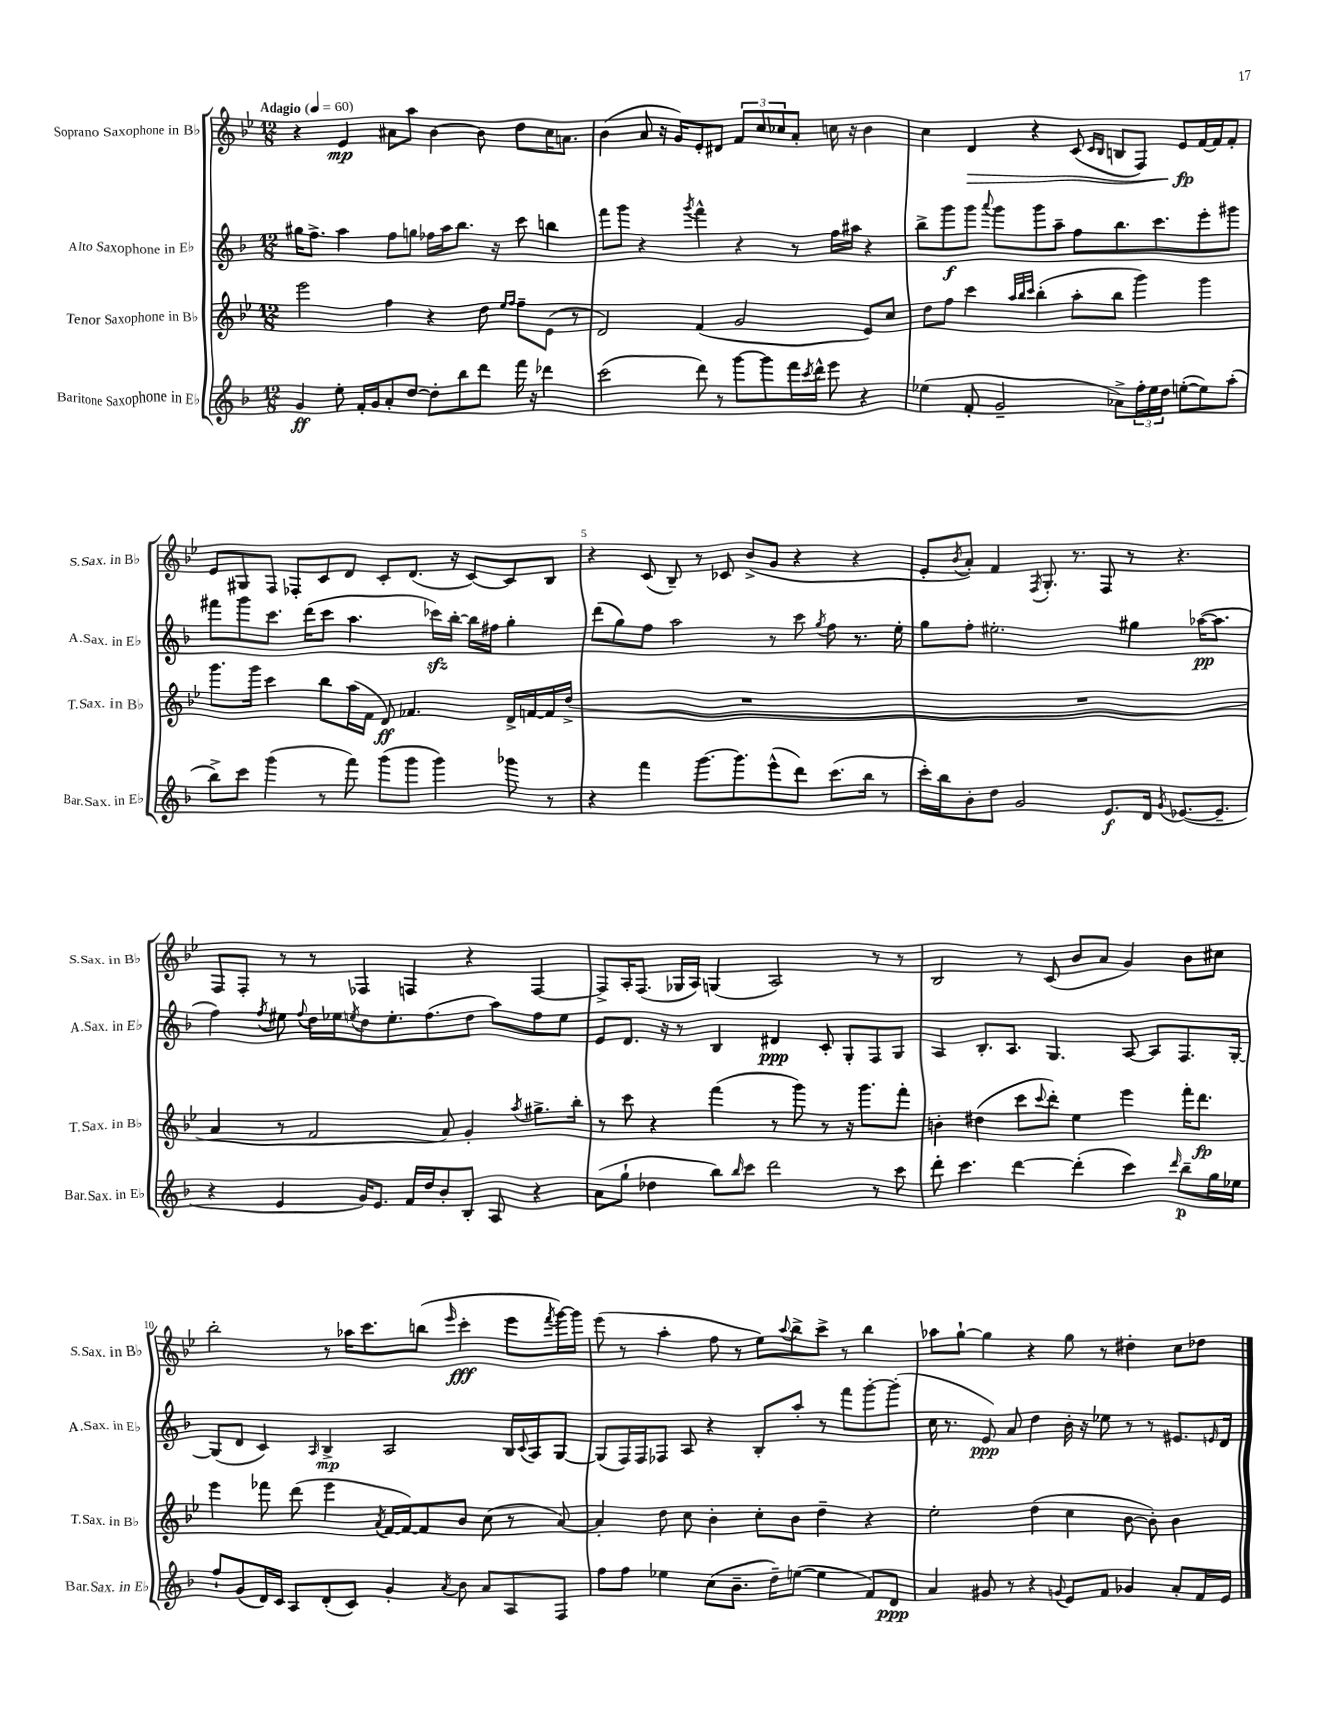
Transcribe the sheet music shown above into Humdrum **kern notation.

**kern	**dynam	**kern	**dynam	**kern	**dynam	**kern	**dynam
*part4	*part4	*part3	*part3	*part2	*part2	*part1	*part1
*staff4	*staff4	*staff3	*staff3	*staff2	*staff2	*staff1	*staff1
*I"Baritone Saxophone in E♭	*	*I"Tenor Saxophone in B♭	*	*I"Alto Saxophone in E♭	*	*I"Soprano Saxophone in B♭	*
*I'Bar.Sax. in E♭	*	*I'T.Sax. in B♭	*	*I'A.Sax. in E♭	*	*I'S.Sax. in B♭	*
*clefG2	*	*clefG2	*	*clefG2	*	*clefG2	*
*k[b-]	*	*k[b-e-]	*	*k[b-]	*	*k[b-e-]	*
*M12/8	*	*M12/8	*	*M12/8	*	*M12/8	*
*MM60	*	*MM60	*	*MM60	*	*MM60	*
=1	=1	=1	=1	=1	=1	=1	=1
!	!	!	!	!	!	!LO:TX:a:B:t=Adagio	!
4g/	ff	2eee-\	.	16gg#X\KL	.	4r	.
.	.	.	.	8.ff^\J	.	.	.
8ee'\	.	.	.	4aa\	.	4e-/	mp
16f'/LL	.	.	.	.	.	.	.
16g/J	.	.	.	.	.	.	.
8a'/	.	4ff\	.	8ff\L	.	8a#X\L	.
[8dd/J	.	.	.	8ggn\J	.	8aa\J	.
8dd'\L]	.	4r	.	16ff-X\LL	.	[4b-\	.
.	.	.	.	16aa\J	.	.	.
8bb-\	.	.	.	8.bb-\J	.	.	.
8ddd\J	.	8dd\	.	.	.	8b-\]	.
.	.	.	.	16r	.	.	.
.	.	16qqee-/LL	.	.	.	.	.
.	.	16qqff/JJ	.	.	.	.	.
16fff\	.	8ff~\L	.	8ccc\	.	8dd\L	.
16r	.	.	.	.	.	.	.
4ddd-X\	.	(8e-\J	.	4bbn\	.	16cc\K	.
.	.	.	.	.	.	8.an\J	.
.	.	8r	.	.	.	.	.
=2	=2	=2	=2	=2	=2	=2	=2
(2ccc\	.	2d/)	.	8fff\L	.	(4b-\	.
.	.	.	.	8ggg\J	.	.	.
.	.	.	.	4r	.	8a/	.
.	.	.	.	.	.	16r	.
.	.	.	.	.	.	16g/KL)	.
.	.	.	.	8qggg/	.	.	.
8ddd\)	.	(4f/	.	4fff^^\	.	8e-'/	.
8r	.	.	.	.	.	8d#X/J	.
[8ggg\L	.	2g/	.	4r	.	12f/L	.
.	.	.	.	.	.	12cc/	.
8ggg\]	.	.	.	.	.	.	.
.	.	.	.	.	.	12cc-X/	.
16fff\L	.	.	.	8r	.	8a'/J	.
8qccc/	.	.	.	.	.	.	.
16ddd^^\JJ	.	.	.	.	.	.	.
8eee\	.	.	.	16ff\LL	.	16ccn\	.
.	.	.	.	16aa#X\JJ	.	16r	.
4r	.	8e-/L)	.	4r	.	4b-\	.
.	.	8cc/J	.	.	.	.	.
=3	=3	=3	=3	=3	=3	=3	=3
(4ee-X\	.	8dd\L	.	8bb-^\L	.	4cc\	.
.	.	8ff\J	.	8ggg\	f	.	.
!	!	!	!	!	!	!	!LO:HP:b
8f'/	.	4ccc\	.	8ggg\J	.	4d/	>
.	.	.	.	8qqaaa/	.	.	.
2g~/	.	.	.	8ggg\L	.	.	.
.	.	32qqaa/LLL	.	.	.	.	.
.	.	32qqbb-/	.	.	.	.	.
.	.	32qqccc/JJJ	.	.	.	.	.
.	.	(4bb-'\	.	8ggg\	.	4r	.
.	.	.	.	8aa~\J	.	.	.
.	.	8aa'\L	.	8ff\L	.	(8c/	.
.	.	.	.	.	.	16qqc/LL	.
.	.	.	.	.	.	16qqB-/JJ	.
8a-X^\L)	.	8bb-\J	.	8.bb-\	.	8Bn/L	.
24ff'\L	.	4ggg\)	.	.	.	8F/J)	.
24ee-\	.	.	.	.	.	.	.
.	.	.	.	8.ccc\	.	.	.
24dd\JJ	.	.	.	.	.	.	.
([8een'\L	.	.	.	.	.	8e-/L	fp
8ee\])	.	4ggg\	.	8eee'\	.	[16f/L	]
.	.	.	.	.	.	16f/J]	.
(8aa'\J	.	.	.	8ggg#X\J	.	8f'/J	.
!!LO:LB:g=z
=4	=4	=4	=4	=4	=4	=4	=4
8bb-^\L)	.	8.ggg\L	.	8fff#X\L	.	8e-/L	.
8ccc\J	.	.	.	8ggg\	.	8G#X/	.
.	.	16ggg\Jk	.	.	.	.	.
(4ggg\	.	4ccc\	.	8.ccc\J	.	8F/J	.
.	.	.	.	.	.	8F-X'/L	.
.	.	.	.	(16ddd\KL	.	.	.
8r	.	8bb-\L	.	8ccc\J	.	8c/	.
8fff\)	.	(16aa\L	.	4.aa\	.	8d/J	.
.	.	16f\JJ	.	.	.	.	.
(8ggg\L	.	8d/)	ff	.	.	8c'/L	.
8ggg\J	.	4.f-X/	.	.	.	(8.d/J	.
4ggg\)	.	.	.	16ccc-Xzz\LL)	.	.	.
.	.	.	.	[16bb-'\JJ	.	16r	.
.	.	.	.	16bb-\LL]	.	[8c/L)	.
.	.	.	.	16ff#X\JJ	.	.	.
8ggg-X\	.	16d^/LL	.	4gg'\	.	8c/]	.
.	.	[16fn/	.	.	.	.	.
8r	.	16f/]	.	.	.	8B-/J	.
.	.	(16dd^/JJ	.	.	.	.	.
=5	=5	=5	=5	=5	=5	=5	=5
4r	.	1.r	.	(8ddd\L	.	4r	.
.	.	.	.	8gg\)	.	.	.
4fff\	.	.	.	8ff\J	.	(8c/	.
.	.	.	.	2aa\	.	8B-~/)	.
[8.ggg\L	.	.	.	.	.	8r	.
.	.	.	.	.	.	8c-X/	.
8.ggg\]	.	.	.	.	.	.	.
.	.	.	.	.	.	(8b-^/L	.
(8eee^^\	.	.	.	8r	.	8g/J	.
8ddd\J)	.	.	.	8ccc\	.	4r	.
.	.	.	.	8qgg/	.	.	.
(8.ccc\L	.	.	.	8ff\	.	.	.
.	.	.	.	8.r	.	4r	.
16bb-\Jk	.	.	.	.	.	.	.
8r	.	.	.	.	.	.	.
.	.	.	.	16ee'\	.	.	.
=6	=6	=6	=6	=6	=6	=6	=6
16ccc'\LL)	.	1.r	.	8gg\L	.	8e-'/L	.
16bb-\J	.	.	.	.	.	.	.
.	.	.	.	.	.	8qb-/	.
8b-'\	.	.	.	8ff'\J	.	8a'/J)	.
8dd\J	.	.	.	2.ee#X'\	.	4f/	.
2g/	.	.	.	.	.	.	.
.	.	.	.	.	.	8qF/	.
.	.	.	.	.	.	8.G'/	.
.	.	.	.	.	.	8.r	.
8.e/L	f	.	.	.	.	8F/	.
.	.	.	.	4gg#X\	.	8r	.
16d/Jk	.	.	.	.	.	.	.
8qg/	.	.	.	.	.	.	.
([8.e-X/L	.	.	.	.	.	4.r	.
.	.	.	.	([16aa-X\KL	pp	.	.
8.e-~/J]	.	.	.	8.aa-\J]	.	.	.
!!LO:LB:g=z
=7	=7	=7	=7	=7	=7	=7	=7
4r	.	4a/	.	4ff\)	.	8F/L	.
.	.	.	.	.	.	8F'/J	.
.	.	.	.	8qff/	.	.	.
4e/	.	8r	.	8ee#X\	.	8r	.
.	.	.	.	8qqff/	.	.	.
.	.	2f/	.	16dd\LL	.	8r	.
.	.	.	.	16ee-X\J	.	.	.
.	.	.	.	8qeen/	.	.	.
16g/KL)	.	.	.	8dd\	.	4F-X/	.
8.e/J	.	.	.	.	.	.	.
.	.	.	.	8.ee'\	.	.	.
16f/LL	.	.	.	.	.	4Fn/	.
16dd/J	.	.	.	(8.ff\	.	.	.
8b-'/	.	8a/)	.	.	.	.	.
8B-'/J	.	4g'/	.	8dd\J	.	4r	.
8A/	.	.	.	8aa\L)	.	.	.
.	.	8qaa/	.	.	.	.	.
4r	.	8.gg#X^\L	.	8ff\	.	[4F/	.
.	.	.	.	8ee\J	.	.	.
.	.	16bb-'\Jk	.	.	.	.	.
=8	=8	=8	=8	=8	=8	=8	=8
(8a\L	.	8r	.	8e/L	.	8F^/L]	.
8gg`\J	.	8ccc\	.	8.d/J	.	16A'/K	.
.	.	.	.	.	.	(8.F/J	.
4dd-X\	.	4r	.	.	.	.	.
.	.	.	.	16r	.	.	.
.	.	.	.	8r	.	16G-X/LL	.
.	.	.	.	.	.	16A/JJ)	.
8bb-\L)	.	(4fff\	.	4B-/	.	(4Gn/	.
16qqbb-/	.	.	.	.	.	.	.
8ccc\J	.	.	.	.	.	.	.
2ddd\	.	8r	.	4d#X/	ppp	2A/)	.
.	.	8ggg\)	.	.	.	.	.
.	.	8r	.	8c'/	.	.	.
.	.	16r	.	8G'/L	.	.	.
.	.	8.ggg\L	.	.	.	.	.
8r	.	.	.	8F/	.	8r	.
8ccc\	.	8fff'\J	.	8G/J	.	8r	.
=9	=9	=9	=9	=9	=9	=9	=9
8ddd'\	.	4bn'\	.	4A/	.	2B-/	.
4.ccc\	.	.	.	.	.	.	.
.	.	(4dd#X\	.	8.B-'/L	.	.	.
.	.	.	.	8.A/J	.	.	.
[4ddd\	.	8ccc\L	.	.	.	8r	.
.	.	8qqccc/	.	.	.	.	.
.	.	8ddd'\J)	.	4.G/	.	(8c/	.
(4ddd'\]	.	4ee-\	.	.	.	8b-/L	.
.	.	.	.	.	.	8a/J	.
4ccc\)	.	4eee-\	.	[8A/	.	4g/)	.
.	.	.	.	8A/L]	.	.	.
16qqddd/	.	.	.	.	.	.	.
8bb-~\L	p	16fff'\KL	.	8.F/	.	8b-\L	.
.	.	8.ddd\J	fp	.	.	.	.
16gg\L	.	.	.	.	.	8cc#X\J	.
16ee-X\JJ	.	.	.	[16G'/Jk	.	.	.
!!LO:LB:g=z
=10	=10	=10	=10	=10	=10	=10	=10
8ff`/L	.	4eee-\	.	(8G/L]	.	2bb-'\	.
(8g/	.	.	.	8d/J	.	.	.
16d/L)	.	8fff-X\	.	4c/)	.	.	.
16c/JJ	.	.	.	.	.	.	.
8A/L	.	(8ddd\	.	.	.	.	.
.	.	.	.	16qqA/	.	.	.
(8d'/	.	4eee-\	.	4B-^/	mp	8r	.
8c/J)	.	.	.	.	.	16aa-X\KL	.
.	.	.	.	.	.	8.ccc\	.
.	.	8qa/	.	.	.	.	.
4g'/	.	[16f/LL	.	2A/	.	.	.
.	.	16f/J_)	.	.	.	.	.
.	.	8f/]	.	.	.	(8bbn\J	.
8qa/	.	.	.	.	.	16qqeee-/	.
8b-\	.	8b-/J	.	.	.	4ccc'\	fff
8a/L	.	(8cc\	.	.	.	.	.
8A/	.	8r	.	16B-/LL	.	8eee-\L	.
.	.	.	.	8qqc/	.	.	.
.	.	.	.	16A/J	.	.	.
.	.	.	.	.	.	8qfff/	.
8F/J	.	[8a/)	.	[8G/J	.	[16ggg\L)	.
.	.	.	.	.	.	16ggg\JJ]	.
=11	=11	=11	=11	=11	=11	=11	=11
8ff\L	.	4a'/]	.	(8G/L]	.	(8eee-\	.
8ff\J	.	.	.	16F/L)	.	8r	.
.	.	.	.	16F/J	.	.	.
4ee-X\	.	8dd\	.	8F-X/J	.	4aa'\	.
.	.	8cc\	.	8A/	.	.	.
(8cc\L	.	4b-'\	.	4r	.	8ff\	.
8.b-~\J	.	.	.	.	.	8r	.
.	.	8cc'\L	.	8B-'/L	.	8ee-\L)	.
16dd~\KL)	.	.	.	.	.	.	.
.	.	.	.	.	.	8qqaa/	.
([8een\J	.	8b-\J	.	8aa'/J	.	8bb-^\	.
4ee\]	.	4dd~\	.	8r	.	8ccc^\J	.
.	.	.	.	8fff\L	.	8r	.
8f/L)	.	4r	.	[8ggg'\	.	4bb-\	.
8d/J	ppp	.	.	(8ggg'\J]	.	.	.
=12	=12	=12	=12	=12	=12	=12	=12
4a/	.	2ee-'\	.	16cc\	.	8aa-X\L	.
.	.	.	.	8.r	.	.	.
.	.	.	.	.	.	[8gg`\J	.
8g#X/	.	.	.	8e/)	ppp	4gg\]	.
8r	.	.	.	8a/	.	.	.
4r	.	(4dd\	.	4dd\	.	4r	.
8qqgn/	.	.	.	.	.	.	.
8e/L	.	4cc\	.	16b-'\	.	8gg\	.
.	.	.	.	16r	.	.	.
8f/J	.	.	.	8ee-X\	.	8r	.
4g-X/	.	[8b-\	.	8r	.	4dd#X'\	.
.	.	8b-'\])	.	8r	.	.	.
8a'/L	.	4b-\	.	8.e#X/L	.	8cc\L	.
16f/L	.	.	.	.	.	8dd-X\J	.
.	.	.	.	16qqen/	.	.	.
16e/JJ	.	.	.	16d/Jk	.	.	.
==	==	==	==	==	==	==	==
*-	*-	*-	*-	*-	*-	*-	*-
